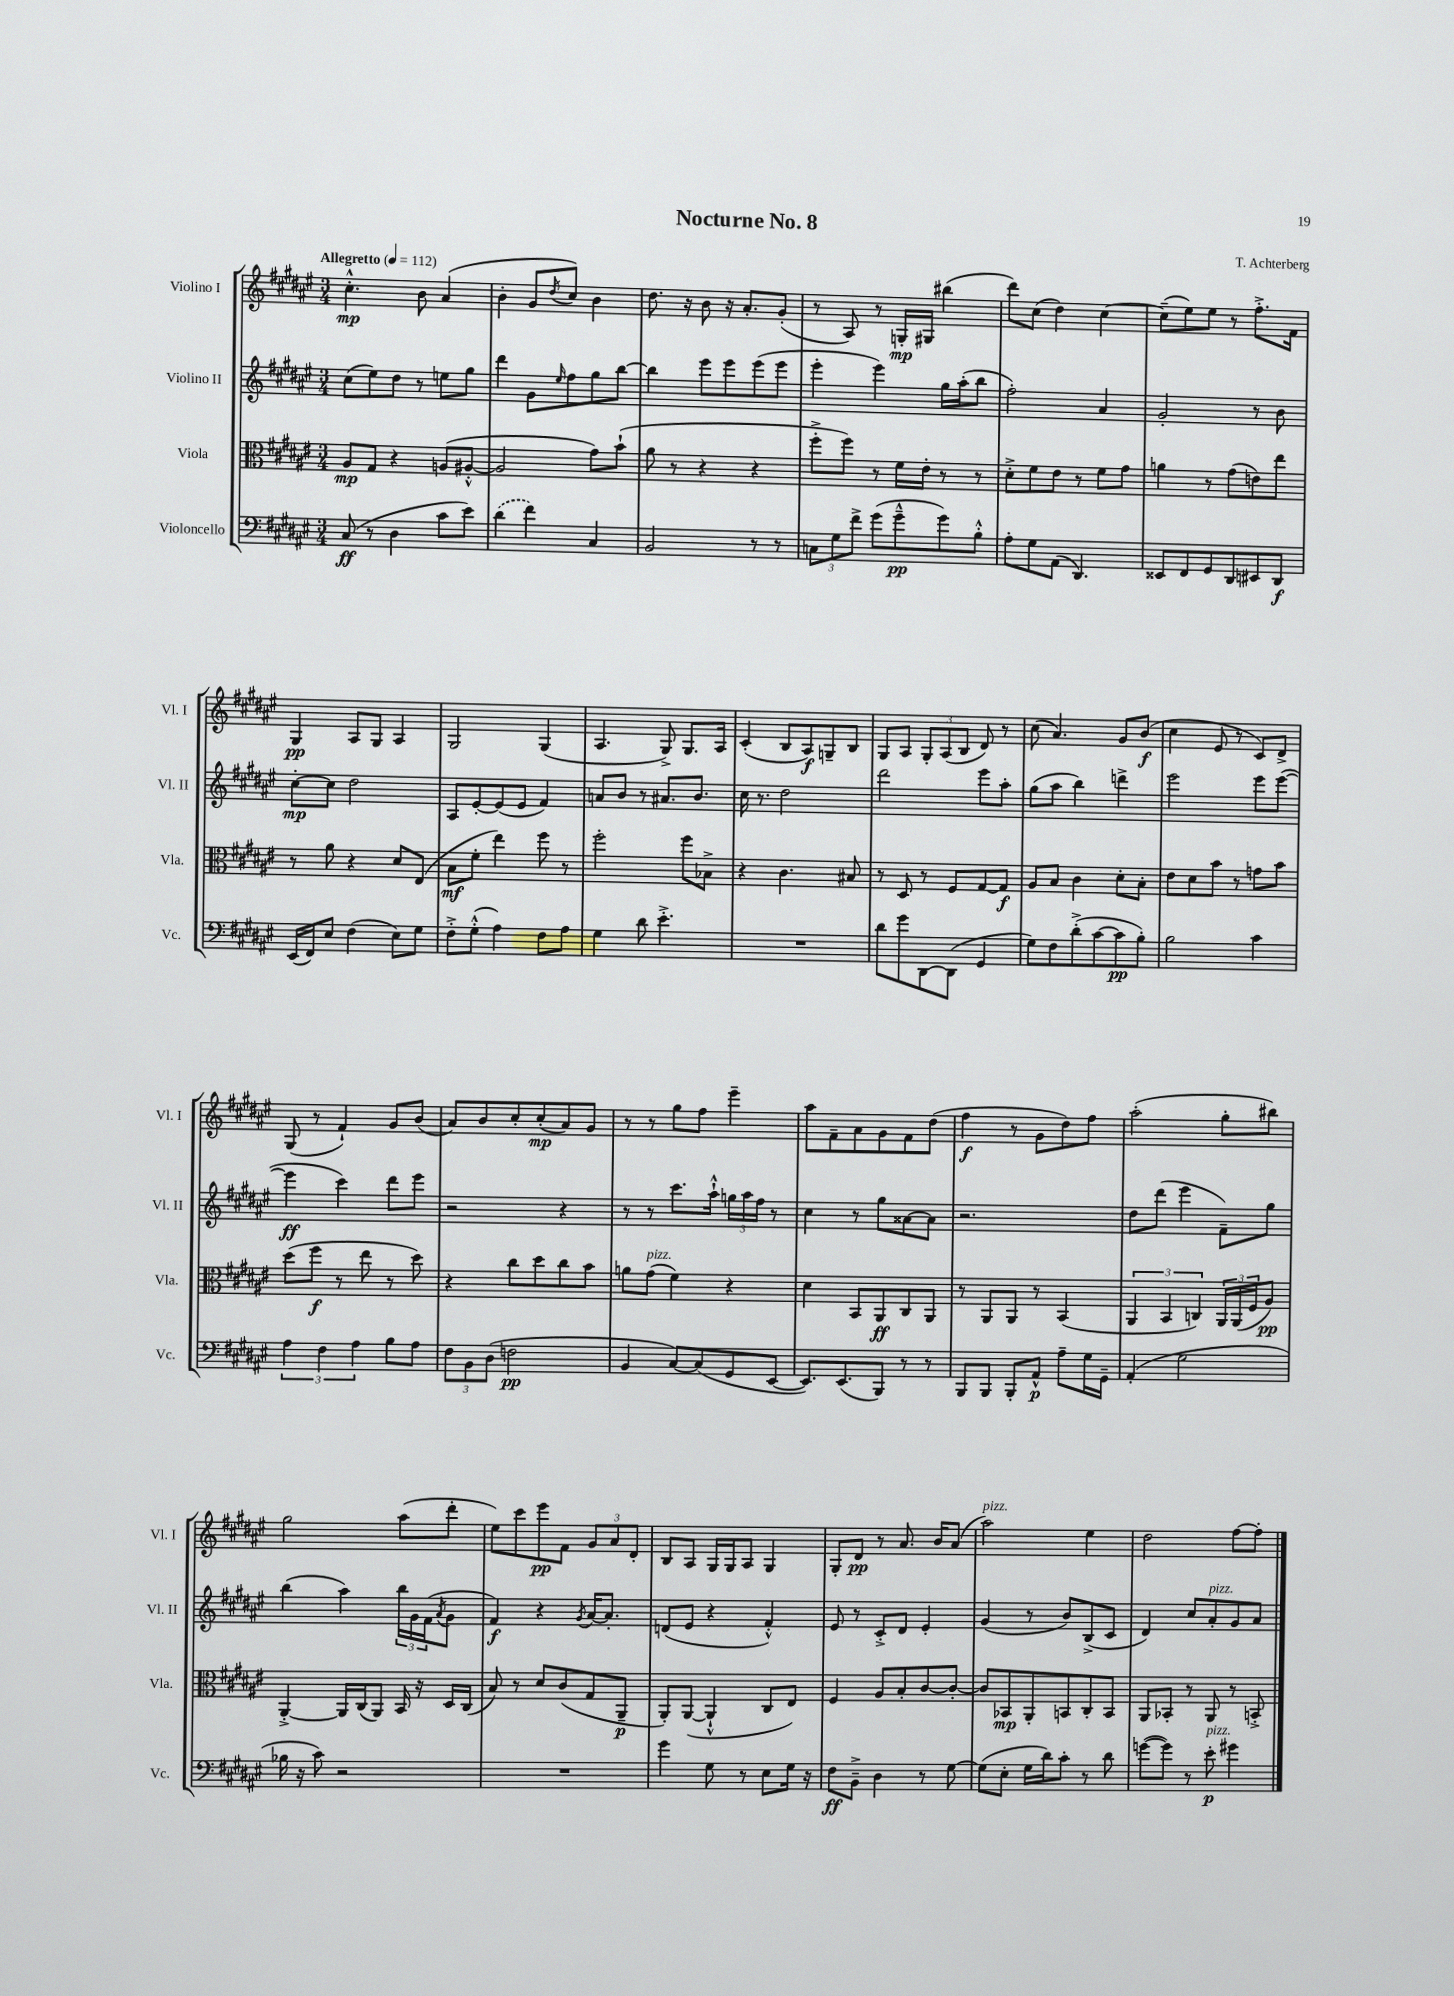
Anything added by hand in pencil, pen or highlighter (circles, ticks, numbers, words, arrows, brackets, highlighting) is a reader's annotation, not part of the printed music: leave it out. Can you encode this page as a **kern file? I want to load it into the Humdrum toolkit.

**kern	**kern	**kern	**kern
*staff4	*staff3	*staff2	*staff1
*clefF4	*clefC3	*clefG2	*clefG2
*k[f#c#g#d#a#e#]	*k[f#c#g#d#a#e#]	*k[f#c#g#d#a#e#]	*k[f#c#g#d#a#e#]
*M3/4	*M3/4	*M3/4	*M3/4
*MM112	*MM112	*MM112	*MM112
(8C#	8A#	(8cc#	4.cc#'^^
8r	8G#	8ee#)	.
4D#	4r	8dd#	.
.	.	8r	8b
8c#	(8A	8ee	(4a#
8e#)	[8A#'^^	8gg#	.
=	=	=	=
(4d#	2A#]	4ddd#	4b'
4f#)	.	8g#	8g#
.	.	16qqee#	8qdd#
.	.	8ff#	8cc#)
4C#	8g#)	8gg#	4b
.	(8b`	[8bb	.
=	=	=	=
2BB	8a#	4bb]	8.dd#
.	8r	.	.
.	.	.	16r
.	4r	8eee#	8b
.	.	8eee#	16r
.	.	.	8.a#'
8r	4r	(8eee#	.
8r	.	8eee#	(8g#'
=	=	=	=
12C	8ff#'^	4eee#'	8r
12G#	.	.	.
.	8ff#)	.	8A#)
12f#^	.	.	.
(8g#	8r	4eee#)	8r
8g#~^^	16f#	.	16G'
.	16e#'	.	16G#
8g#)	8r	16gg#	(4bb#
.	.	(16aa#'	.
8B'^^	8r	8bb	.
=	=	=	=
8A#'	8d#'^	2ff#')	8ddd#)
8G#	8f#	.	(8cc#
(8AA#	8e#	.	4dd#)
4.DD#)	8r	.	.
.	8f#	4a#	[4cc#
.	8g#	.	.
=	=	=	=
8EE##	4a	2g#'	(8cc#~]
8FF#	.	.	8ee#)
8GG#	8r	.	8ee#
8DD#	(8g#	.	8r
8EE#	8e)	8r	8.ff#'^
8DD#	8ee#	8b	.
.	.	.	16f#
=	=	=	=
(16EE#	8r	[8cc#'	4G#
16FF#)	.	.	.
8E#	8a#	8cc#]	.
(4F#	4r	2dd#	8A#
.	.	.	8G#
8E#)	8d#	.	4A#
8G#	(8E#	.	.
=	=	=	=
8F#'^	8B	8A#	2G#
(8G#'^^	8f#'	[8e#'	.
4A#)	4ee#)	(8e#]	.
.	.	8e#	.
8F#	8ff#	4f#)	(4G#
8A#	8r	.	.
=	=	=	=
4G#	2ff#'	8a	4.A#
.	.	8b	.
8d#	.	8r	.
4.e#'^	.	8.a#	8G#^)
.	8ff#	.	8.G#
.	.	8.b	.
.	8B-^	.	.
.	.	.	16A#
=	=	=	=
2.r	4r	16cc#	(4c#'
.	.	8.r	.
.	4.c#	2dd#	8B
.	.	.	8A#)
.	.	.	8G~
.	8B#	.	8B
=	=	=	=
8d#	8r	2ddd#	8G#
8g#	8D#	.	8A#
[8DD#	8r	.	12G#'
.	.	.	(12A#
(8DD#]	8F#	.	.
.	.	.	12B
4GG#	[8G#	8eee#	8d#)
.	8G#]	8aa#'	8r
=	=	=	=
8G#)	8A#	(8gg#	(8cc#
8F#	8B	8aa#	4.a#)
(8d#'^	4c#	4bb)	.
[8c#	.	.	.
8c#]	8d#'	4ddd^	8g#
8B')	8B'	.	(8b
=	=	=	=
2B	8e#	2eee#	4cc#
.	8d#	.	.
.	8b	.	8e#
.	8r	.	8r
4c#	8g	8eee#	8c#)
.	8b	([8eee#	8d#^
=	=	=	=
6A#	(8dd#	4eee#]	(8G#
.	8ff#	.	8r
6F#	.	.	.
.	8r	4ccc#)	4f#`)
6A#	.	.	.
.	8ee#	.	.
8B	8r	8ddd#	8g#
8A#	8dd#)	8eee#	(8b
=	=	=	=
12F#	4r	2r	8a#)
12BB	.	.	.
.	.	.	8b
(12D#	.	.	.
2F	8cc#	.	8cc#'
.	8dd#	.	(8cc#'
.	8cc#	4r	8a#)
.	8b	.	8g#
=	=	=	=
4BB	8a	8r	8r
.	(8g#	8r	8r
[8C#)	4f#)	8.ccc#	8gg#
(8C#]	.	.	8ff#
.	.	16aa#`^^	.
8GG#	4r	24gg	4eee#~
.	.	24aa#	.
.	.	24ff#	.
[8EE#	.	8r	.
=	=	=	=
8.EE#])	4d#	4cc#	8aa#
.	.	.	8f#~
(8.EE#	.	.	.
.	8BB	8r	8a#
8BBB)	8AA#	8gg#	8g#
8r	8C#	[8a##	8f#
8r	8AA#	8a##]	(8dd#
=	=	=	=
8BBB	8r	2.r	4ff#
8BBB	8AA#	.	.
8BBB'	8AA#	.	8r
8AA#^^	8r	.	8g#
8A#~	(4BB	.	8dd#)
16G#	.	.	8ff#
16GG#~	.	.	.
=	=	=	=
(4AA#'	6AA#	8dd#	(2aa#'
.	.	(8ddd#	.
.	6BB	.	.
2G#	.	4eee#	.
.	6C)	.	.
.	24AA#	8f#~)	8gg#'
.	(24AA#	.	.
.	24F#	.	.
.	8A#)	8gg#	8bb#)
=	=	=	=
16B-	[4AA#'^	(4bb	2gg#
16r	.	.	.
8c#)	.	.	.
2r	16AA#]	4aa#)	.
.	(16C#	.	.
.	8AA#)	.	.
.	16BB	24bb	(8aa#
.	.	24g#	.
.	16r	.	.
.	.	(24f#	.
.	.	8qa#	.
.	16D#	8g#	8ddd#'
.	(16C#	.	.
=	=	=	=
2.r	8B)	4f#)	8ee#)
.	8r	.	8ccc#
.	8d#	4r	8eee#
.	(8c#	.	8f#
.	.	8qg#	.
.	8G#	[16a#	12g#
.	.	8.a#']	.
.	.	.	12a#
.	8AA#~	.	.
.	.	.	12d#'
=	=	=	=
4g#	8AA#')	(8d	8B
.	([8AA#	8e#	8A#
8G#	4AA#`^^]	4r	16G#
.	.	.	16G#
8r	.	.	8A#
8E#	8C#	4f#'^^)	4G#
16G#	8E#)	.	.
16r	.	.	.
=	=	=	=
8F#	4F#	8e#	8G#'
8BB~^	.	8r	8d#
4D#	8A#	8c#'^	8r
.	8B'	8d#	8.a#
8r	[8c#	4e#'	.
.	.	.	16b
[8G#	8c#'_	.	(8a#
=	=	=	=
(8G#]	8c#]	(4g#	2aa#)
8E#'	8BB-	.	.
16G#	8AA#'	8r	.
16d#)	.	.	.
8c#'	8BB	8b)	.
8r	8C#'	(8B^	4ee#
8d#	8BB	8c#	.
=	=	=	=
([8g	8AA#	4d#)	2dd#
8g])	8BB-'	.	.
8r	8r	8cc#	.
8e#'	8AA#	8a#'	.
4g#	8r	8g#	[8ff#
.	8BB'^	8a#	8ff#']
==	==	==	==
*-	*-	*-	*-
